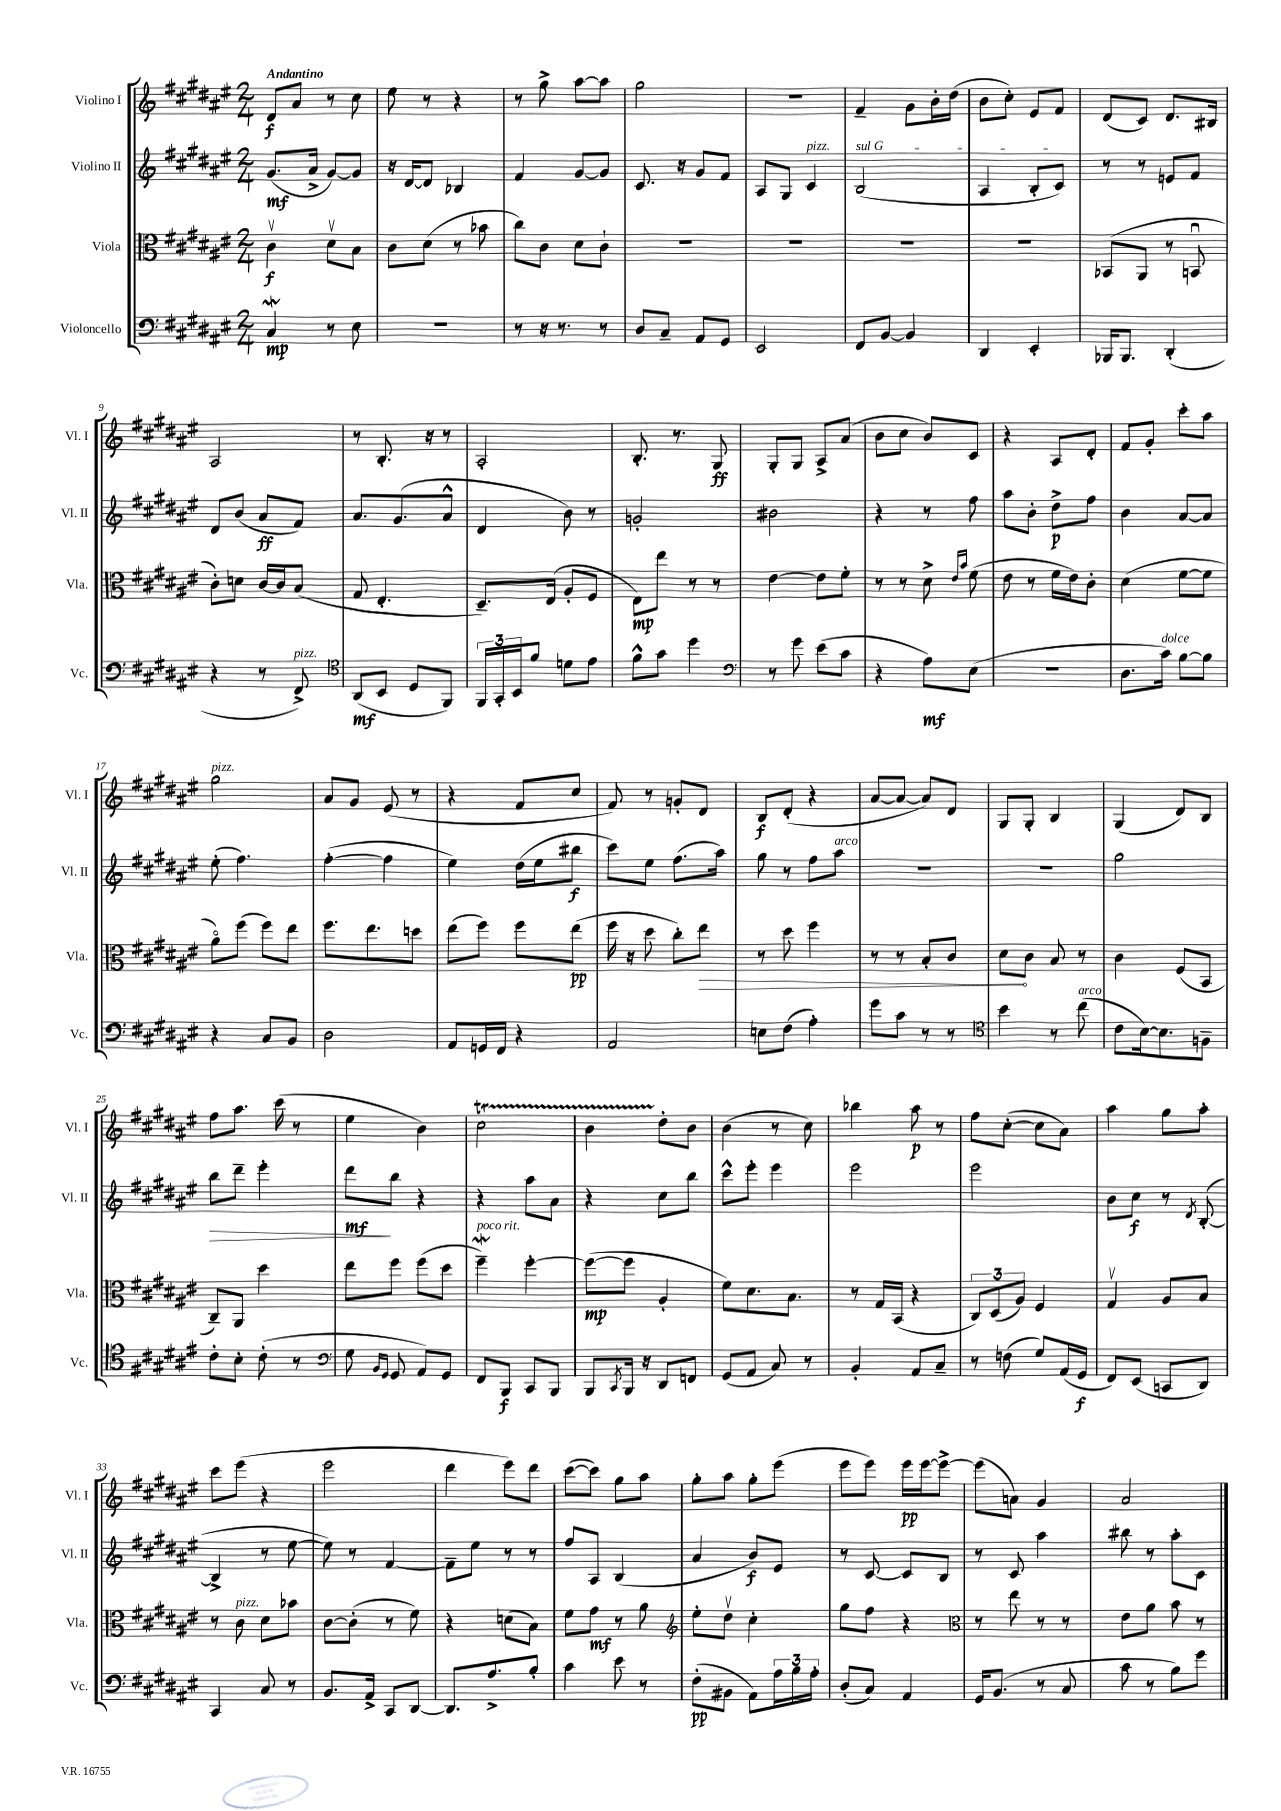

**kern	**kern	**kern	**kern
*staff4	*staff3	*staff2	*staff1
*clefF4	*clefC3	*clefG2	*clefG2
*k[f#c#g#d#a#e#]	*k[f#c#g#d#a#e#]	*k[f#c#g#d#a#e#]	*k[f#c#g#d#a#e#]
*M2/4	*M2/4	*M2/4	*M2/4
4C#	4c#v	(8.g#	8d#
.	.	.	8a#
.	.	16a#^	.
8r	8d#v	[8g#)	8r
8E#	8B	8g#]	8cc#
=	=	=	=
2r	8c#	16r	8ee#
.	.	[16d#	.
.	(8d#	8d#]	8r
.	8r	4B-	4r
.	8b-	.	.
=	=	=	=
8r	8cc#)	4f#	8r
16r	8c#	.	8gg#^
8.r	.	.	.
.	8d#	[8g#	[8aa#
8r	8c#`	8g#]	8aa#]
=	=	=	=
8D#	2r	8.c#	2gg#
8C#~	.	.	.
.	.	16r	.
8AA#	.	8g#	.
8GG#	.	8f#	.
=	=	=	=
2EE#	2r	8A#	2r
.	.	8G#	.
.	.	4c#	.
=	=	=	=
8FF#	2r	(2B	4f#~
[8BB	.	.	.
4BB]	.	.	8g#
.	.	.	16b'
.	.	.	(16dd#
=	=	=	=
4DD#	2r	4A#	8b
.	.	.	8cc#')
4EE#'	.	8B'	8e#
.	.	8c#)	8f#
=	=	=	=
16BBB-	(8BB-	8r	(8d#
8.BBB-	.	.	.
.	8AA#	8r	8c#)
(4DD#'	8r	8e	8.d#
.	8BBu	8f#	.
.	.	.	16B#
=	=	=	=
4r	8c#')	8d#	2A#
.	8d	(8b	.
8r	[16c#	8a#	.
.	16c#]	.	.
8FF#^)	(8B	8f#)	.
=	=	=	=
*clefC4	*	*	*
(8AA#	8G#	8.a#	8r
8BB	4.E#'	.	8.B'
.	.	(8.g#	.
8D#	.	.	.
.	.	.	16r
8FF#)	.	8a#^^	8r
=	=	=	=
24FF#	8.D#~)	4d#	2A#'
24GG#'	.	.	.
24BB	.	.	.
8f#	.	.	.
.	(16E#	.	.
8d	8A#'	8b)	.
8e#	8F#	8r	.
=	=	=	=
8f#^^	8E#)	2g'	8.B'
8g#	8ee#	.	.
.	.	.	8.r
4dd#	8r	.	.
.	8r	.	8G#
=	=	=	=
*clefF4	*	*	*
8r	[4e#	2b#	8G#'
8g#	.	.	8G#
(8e#	8e#]	.	8A#^
8c#	8f#'	.	(8a#
=	=	=	=
4r	8r	4r	8b
.	8r	.	8cc#
8A#)	8d#^	8r	8b)
.	16qqe#	.	.
.	16qqb	.	.
(8E#	(8f#	8ff#	8c#
=	=	=	=
2r	8e#	8aa#	4r
.	8r	8b'	.
.	16f#	8dd#^	8A#
.	16e#)	.	.
.	8c#'	8ff#	8d#'
=	=	=	=
8.D#	(4d#	4b	8f#
.	.	.	8g#'
16c#)	.	.	.
[8B	[8f#	[8a#	8ccc#'
8B]	8f#]	8a#]	8aa#
=	=	=	=
4r	8a#o)	(8ee#'	2gg#
.	(8ff#	4.ff#)	.
8C#	8ff#)	.	.
8BB	8ee#	.	.
=	=	=	=
2D#	8.ff#	([4ff#'	8a#
.	.	.	8g#
.	8.ee#	.	.
.	.	4ff#]	(8e#
.	8dd	.	8r
=	=	=	=
8AA#	(8ee#	4ee#)	4r
16GG	8ff#)	.	.
16FF#	.	.	.
4r	8ff#	(16dd#	8f#
.	.	16ee#	.
.	(8ee#	8bb#	8cc#
=	=	=	=
2AA#	16ff#	8ccc#)	8f#)
.	16r	.	.
.	8dd#	8ee#	8r
.	8cc#')	(8.ff#	8g'
.	8ee#	.	8d#
.	.	16aa#)	.
=	=	=	=
8E	8r	8gg#	8B
(8F#	8dd#	8r	(8d#'
4A#')	4ff#	8ff#	4r
.	.	8aa#	.
=	=	=	=
8g#	8r	2r	[8a#
8c#	8r	.	8a#_
8r	8B'	.	8a#])
8r	8c#	.	8d#
=	=	=	=
*clefC4	*	*	*
4b	8d#	2r	8G#
.	8c#	.	8G#'
8r	8B	.	4B
(8cc#	8r	.	.
=	=	=	=
8c#	4c#	2gg#	(4G#
[16B)	.	.	.
8.B]	.	.	.
.	(8F#	.	8d#)
8F~	8BB	.	8B
=	=	=	=
8c#'	8C#~)	8bb	8ff#
8B'	8AA#	8ddd#~	8.aa#
(8c#'	4dd#	4eee#'	.
.	.	.	(16ccc#
8r	.	.	8r
=	=	=	=
*clefF4	*	*	*
8G#	8ee#	8ddd#	4ee#
16qqBB	.	.	.
16qqGG#	.	.	.
8GG#	8ff#	8bb	.
8AA#)	(8ff#	4r	4b)
8GG#	8dd#	.	.
=	=	=	=
8FF#	4ff#~)	4r	2cc#
8BBB	.	.	.
8CC#	[4ff#'	8aa#	.
8BBB	.	8a#	.
=	=	=	=
8BBB	(8ff#_	4r	4b
8qCC#	.	.	.
16BBB	8ff#]	.	.
16r	.	.	.
8DD#	4A#'	8cc#	8dd#'
8FF	.	8bb	8b
=	=	=	=
(8GG#	8f#)	8ccc#^^	(4b
8AA#	8.d#	8eee#'	.
8C#)	.	4eee#	8r
.	8.B	.	.
8r	.	.	8cc#)
=	=	=	=
4BB'	8r	2eee#	4bb-
.	16G#	.	.
.	(16BB	.	.
8AA#	4r	.	8aa#
8C#~	.	.	8r
=	=	=	=
8r	12C#)	2eee#	8ff#
.	(12D#	.	.
(8F	.	.	([8cc#'
.	12A#)	.	.
8G#)	4F#	.	8cc#]
(16AA#	.	.	8a#)
16GG#	.	.	.
=	=	=	=
8FF#)	4G#v	8b	4aa#
(8EE#	.	8cc#	.
8CC	8A#	8r	8gg#
.	.	8qd#	.
8DD#)	8B	([8B'	8aa#'
=	=	=	=
4CC#	8r	4B^]	8ccc#
.	8c#	.	(8eee#
8C#	8d#	8r	4r
8r	8b-	[8ee#	.
=	=	=	=
8.BB	[8c#	8ee#])	2eee#
.	(8c#']	8r	.
16AA#^	.	.	.
8CC#	8r	[4f#	.
[8DD#	8f#)	.	.
=	=	=	=
8.DD#]	4r	8f#~]	4ddd#
.	.	8ee#	.
8.A#^	.	.	.
.	(8d	8r	8eee#)
8B'	8B)	8r	8ddd#
=	=	=	=
4c#	8f#	8ff#	([8ccc#
.	8g#	8A#	8ccc#])
8e#	8r	(4B	8gg#
8r	8a#	.	8aa#
=	=	=	=
*	*clefG2	*	*
(8F#'	8ee#'	4a#	8gg#'
8BB#	8dd#v	.	8aa#
8AA#)	4cc#'	8b)	8gg#'
24A#	.	8e#	(8eee#
24B	.	.	.
24A#'	.	.	.
=	=	=	=
(8D#'	8gg#	8r	8eee#
8C#)	8ff#	[8c#	8eee#)
4AA#	4r	8c#]	16eee#
.	.	.	[16eee#
.	.	8B	8eee#^_
=	=	=	=
*	*clefC3	*	*
16GG#	8r	8r	(8eee#]
(8.BB	.	.	.
.	8ee#	8c#	8a)
8r	8r	4aa#	4g#
8C#	8r	.	.
=	=	=	=
8c#	8e#	8bb#	2a#
8r	8a#	8r	.
8B)	8b	8aa#'	.
8g#	8r	8c#	.
==	==	==	==
*-	*-	*-	*-
